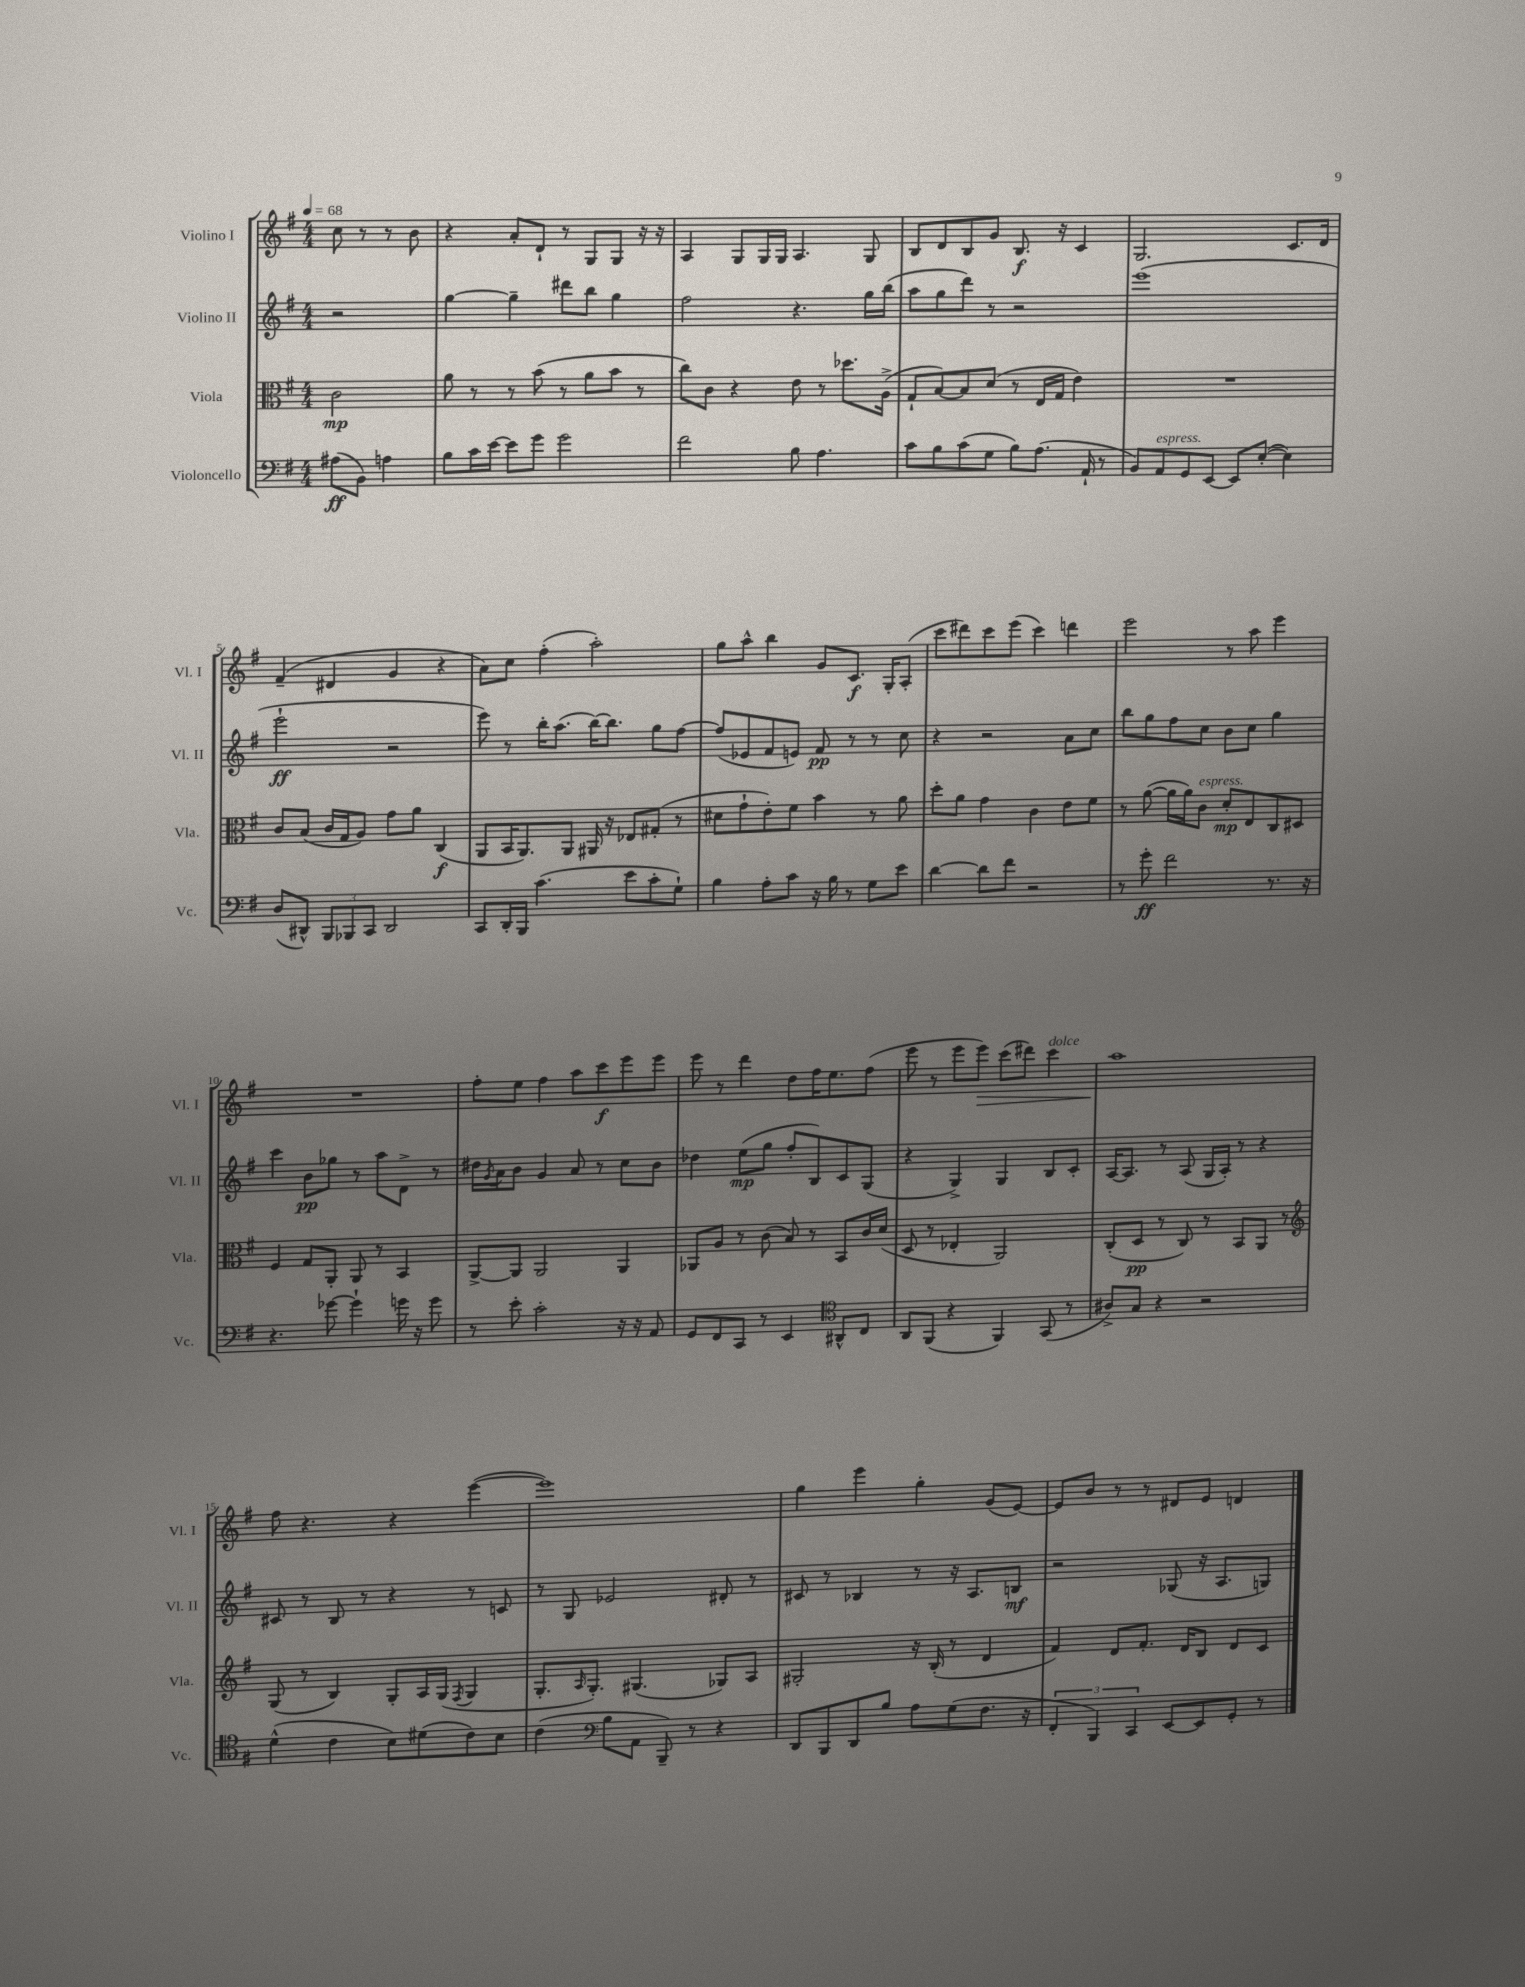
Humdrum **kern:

**kern	**dynam	**kern	**dynam	**kern	**dynam	**kern	**dynam
*part4	*part4	*part3	*part3	*part2	*part2	*part1	*part1
*staff4	*staff4	*staff3	*staff3	*staff2	*staff2	*staff1	*staff1
*I"Violoncello	*	*I"Viola	*	*I"Violino II	*	*I"Violino I	*
*I'Vc.	*	*I'Vla.	*	*I'Vl. II	*	*I'Vl. I	*
*clefF4	*	*clefC3	*	*clefG2	*	*clefG2	*
*k[f#]	*	*k[f#]	*	*k[f#]	*	*k[f#]	*
*M4/4	*	*M4/4	*	*M4/4	*	*M4/4	*
*MM68	*	*MM68	*	*MM68	*	*MM68	*
=	=	=	=	=	=	=	=
(8A#X\L	ff	2c\	mp	2r	.	8cc\	.
8BB\J)	.	.	.	.	.	8r	.
4An\	.	.	.	.	.	8r	.
.	.	.	.	.	.	8b\	.
=1	=1	=1	=1	=1	=1	=1	=1
8B\L	.	8a\	.	[4gg\	.	4r	.
16c\L	.	8r	.	.	.	.	.
[16e\JJ	.	.	.	.	.	.	.
8e\L]	.	8r	.	4gg~\]	.	8a'/L	.
8g\J	.	(8b\	.	.	.	8d`/J	.
2g\	.	8r	.	8ddd#X\L	.	8r	.
.	.	8a\L	.	8bb\J	.	8G/L	.
.	.	8b\J	.	4gg\	.	8G/J	.
.	.	8r	.	.	.	16r	.
.	.	.	.	.	.	16r	.
=2	=2	=2	=2	=2	=2	=2	=2
2f#\	.	8cc\L)	.	2ff#\	.	4A/	.
.	.	8c\J	.	.	.	.	.
.	.	4r	.	.	.	8G/L	.
.	.	.	.	.	.	16G/L	.
.	.	.	.	.	.	16G/JJ	.
8B\	.	8e\	.	4.r	.	4.A/	.
4.A\	.	8r	.	.	.	.	.
.	.	8.dd-X\L	.	.	.	.	.
.	.	.	.	16gg\LL	.	8G/	.
.	.	(16A^\Jk	.	(16bb\JJ	.	.	.
=3	=3	=3	=3	=3	=3	=3	=3
8c\L	.	8G`/L	.	8aa\L	.	8B/L	.
8B\	.	[8B/)	.	8gg\	.	8d/	.
(8c\	.	8B/]	.	8ddd\J)	.	8B/	.
8G\J	.	(8d/J	.	8r	.	8g/J	.
8B\L)	.	8r	.	2r	.	8.B/	f
(8.A\J	.	16E/LL	.	.	.	.	.
.	.	16G/JJ	.	.	.	16r	.
.	.	4e\)	.	.	.	4c/	.
16AA`/	.	.	.	.	.	.	.
8r	.	.	.	.	.	.	.
=4	=4	=4	=4	=4	=4	=4	=4
8BB/L)	.	1r	.	(1eee	.	2.G/	.
!LO:TX:a:i:t=espress.	!	!	!	!	!	!	!
8AA/	.	.	.	.	.	.	.
8GG/	.	.	.	.	.	.	.
[8EE/J	.	.	.	.	.	.	.
8EE/L]	.	.	.	.	.	.	.
([8E'/J	.	.	.	.	.	.	.
4E\])	.	.	.	.	.	8.c/L	.
.	.	.	.	.	.	16d/Jk	.
!!LO:LB:g=z
=5	=5	=5	=5	=5	=5	=5	=5
(8D/L	.	8c/L	.	2eee`\	ff	(4f#~/	.
8DD#X^^/J)	.	(8B/J	.	.	.	.	.
12BBB/L	.	16c/LL	.	.	.	4d#X/	.
.	.	16G/J	.	.	.	.	.
12BBB-X/	.	.	.	.	.	.	.
.	.	8A/J)	.	.	.	.	.
12CC/J	.	.	.	.	.	.	.
2DD#/	.	8g\L	.	2r	.	4g/	.
.	.	8a\J	.	.	.	.	.
.	.	(4C/	f	.	.	4r	.
=6	=6	=6	=6	=6	=6	=6	=6
8CC/L	.	8AA/L	.	8eee\)	.	8a\L)	.
16DD'/L	.	16BB/K	.	8r	.	8cc\J	.
16BBB/JJ	.	8.AA/)	.	.	.	.	.
(4.c\	.	.	.	16bb'\KL	.	(4ff#'\	.
.	.	.	.	(8.aa\J	.	.	.
.	.	8AA/J	.	.	.	.	.
.	.	16AA#X/	.	[16bb\KL)	.	2aa'\)	.
.	.	16r	.	8.bb\J]	.	.	.
8e\L	.	8E-X/L	.	.	.	.	.
8c'\	.	(8G#X'/J	.	8gg\L	.	.	.
8G`\J)	.	8r	.	[8ff#\J	.	.	.
=7	=7	=7	=7	=7	=7	=7	=7
4B\	.	8d#X\L	.	(8ff#/L]	.	8gg\L	.
.	.	8g`\	.	8e-X/	.	8aa^^\J	.
8A'\L	.	8e'\)	.	8f#/	.	4bb\	.
8c\J	.	8f#\J	.	8en/J)	.	.	.
16r	.	4b\	.	8f#/	pp	8g/L	.
16B\	.	.	.	.	.	.	.
8r	.	.	.	8r	.	8.c/J	f
8G\L	.	8r	.	8r	.	.	.
.	.	.	.	.	.	16G'/KL	.
8e\J	.	8a\	.	8cc\	.	(8A'/J	.
=8	=8	=8	=8	=8	=8	=8	=8
[4d\	.	8dd'\L	.	4r	.	8ccc\L	.
.	.	8a\J	.	.	.	8ddd#X\)	.
8d\L]	.	4g\	.	2r	.	8ccc\	.
8f#\J	.	.	.	.	.	(8eee\J	.
2r	.	4c\	.	.	.	4ccc\)	.
.	.	8e\L	.	8a\L	.	4dddn\	.
.	.	8f#\J	.	8cc\J	.	.	.
=9	=9	=9	=9	=9	=9	=9	=9
8r	.	8r	.	8bb\L	.	2eee\	.
8g'\	ff	([8a\	.	8gg\	.	.	.
2f#\	.	16a\LL]	.	8ff#\	.	.	.
.	.	16a\J)	.	.	.	.	.
!	!	!LO:TX:a:i:t=espress.	!	!	!	!	!
.	.	8c\J	.	8cc\J	.	.	.
.	.	8d'/L	mp	8b\L	.	8r	.
.	.	8E/	.	8cc\J	.	8aa\	.
8.r	.	8C/	.	4gg\	.	4eee\	.
.	.	8D#X/J	.	.	.	.	.
16r	.	.	.	.	.	.	.
!!LO:LB:g=z
=10	=10	=10	=10	=10	=10	=10	=10
4.r	.	4F#/	.	4ccc\	.	1r	.
.	.	8G/L	.	8b\L	pp	.	.
[8g-X\	.	8AA'/J	.	8gg-X\J	.	.	.
4g-`\]	.	8AA/	.	8r	.	.	.
.	.	8r	.	8aa\L	.	.	.
16gn\	.	4BB/	.	8d^\J	.	.	.
16r	.	.	.	.	.	.	.
8g\	.	.	.	8r	.	.	.
=11	=11	=11	=11	=11	=11	=11	=11
8r	.	[8AA^/L	.	16dd#X\LL	.	8ff#'\L	.
.	.	.	.	8qg/	.	.	.
.	.	.	.	16a\J	.	.	.
8e'\	.	8AA/J]	.	8b\J	.	8ee\J	.
2c'\	.	2AA/	.	4g/	.	4ff#\	.
.	.	.	.	8a/	.	8aa\L	.
.	.	.	.	8r	.	8ccc\	f
16r	.	4AA/	.	8cc\L	.	8eee\	.
16r	.	.	.	.	.	.	.
8AA/	.	.	.	8b\J	.	8eee\J	.
=12	=12	=12	=12	=12	=12	=12	=12
8GG/L	.	8AA-X/L	.	4dd-X\	.	8eee\	.
8FF#/	.	8A/J	.	.	.	8r	.
8CC/J	.	8r	.	(8ee\L	mp	4ddd\	.
8r	.	(8c\	.	8gg\J	.	.	.
4EE/	.	8B/)	.	8ff#'/L	.	8dd\L	.
.	.	8r	.	8B/)	.	16ff#\K	.
.	.	.	.	.	.	8.ee\	.
*clefC4	*	*	*	*	*	*	*
8AA#X^^/L	.	8BB/L	.	8c/	.	.	.
8C/J	.	16c/L	.	(8G/J	.	(8ff#\J	.
.	.	(16d/JJ	.	.	.	.	.
=13	=13	=13	=13	=13	=13	=13	=13
8AA/L	.	8D/	.	4r	.	8eee\	.
(8FF#/J	.	8r	.	.	.	8r	.
4r	.	4E-X'/	.	4G^/)	.	8eee\L	.
!	!	!	!	!	!	!	!LO:HP:b
.	.	.	.	.	.	8eee\J)	>
4FF#/)	.	2AA/)	.	4G/	.	(8ccc\L	.
.	.	.	.	.	.	8ddd#X\J)	.
!	!	!	!	!	!	!LO:TX:a:i:t=dolce	!
(8GG/	.	.	.	8B/L	.	4ccc\	.
8r	.	.	.	8c'/J	.	.	.
=14	=14	=14	=14	=14	=14	=14	=14
8A#X^/L)	.	(8C'/L	.	[16A/KL	.	1aa	.
.	.	.	.	8.A/J]	.	.	.
8G/J	.	8D/J	pp	.	.	.	.
4r	.	8r	.	8r	.	.	.
.	.	8C/)	.	(8A/	.	.	.
2r	.	8r	.	16G/LL	.	.	.
.	.	.	.	16A'/JJ)	.	.	.
.	.	8BB/L	.	8r	.	.	.
.	.	8AA/J	.	4r	.	.	.
.	.	8r	.	.	.	.	.
.	.	.	.	.	.	.	]
!!LO:LB:g=z
=15	=15	=15	=15	=15	=15	=15	=15
*	*	*clefG2	*	*	*	*	*
(4d^^\	.	(8G/	.	8c#X/	.	8ff#\	.
.	.	8r	.	8r	.	4.r	.
4c\	.	4B/)	.	8B/	.	.	.
.	.	.	.	8r	.	.	.
8B\L)	.	8G'/L	.	4r	.	4r	.
(8d#X\	.	16A/L	.	.	.	.	.
.	.	(16G/JJ	.	.	.	.	.
.	.	8qF#/	.	.	.	.	.
8c\)	.	4G/	.	8r	.	([4eee\	.
8B\J	.	.	.	8cn/	.	.	.
=16	=16	=16	=16	=16	=16	=16	=16
(4c\	.	8.G'/L	.	8r	.	1eee])	.
.	.	.	.	8G/	.	.	.
.	.	16qqA/	.	.	.	.	.
.	.	8.G'/J)	.	.	.	.	.
*clefF4	*	*	*	*	*	*	*
8B\L	.	.	.	2e-X/	.	.	.
8AA\J	.	(4.G#X/	.	.	.	.	.
8BBB~/)	.	.	.	.	.	.	.
8r	.	.	.	.	.	.	.
4r	.	8G-X/L)	.	8d#X'/	.	.	.
.	.	8A/J	.	8r	.	.	.
=17	=17	=17	=17	=17	=17	=17	=17
8DD/L	.	2G#X'/	.	8c#X/	.	4gg\	.
8BBB/	.	.	.	8r	.	.	.
8DD/	.	.	.	4B-X/	.	4eee\	.
8B/J	.	.	.	.	.	.	.
8A\L	.	16r	.	8r	.	4gg'\	.
.	.	(16B'/	.	.	.	.	.
(8G\	.	8r	.	16r	.	.	.
.	.	.	.	8.A/L	.	.	.
8.F#\J	.	4d/	.	.	.	(8g/L	.
.	.	.	.	8Bn/J	mf	[8e/J)	.
16r	.	.	.	.	.	.	.
=18	=18	=18	=18	=18	=18	=18	=18
6FF#'/	.	4f#/)	.	2r	.	8e/L]	.
.	.	.	.	.	.	8b/J	.
6BBB/)	.	.	.	.	.	.	.
.	.	8d/L	.	.	.	8r	.
6CC/	.	.	.	.	.	.	.
.	.	8.f#'/J	.	.	.	8r	.
[8EE/L	.	.	.	(8G-X/	.	8d#X/L	.
.	.	16d/KL	.	.	.	.	.
8EE/]	.	8B/J	.	16r	.	8e/J	.
.	.	.	.	8.A/L	.	.	.
8GG'/J	.	8d/L	.	.	.	4dn/	.
8r	.	8c/J	.	8Gn/J)	.	.	.
==	==	==	==	==	==	==	==
*-	*-	*-	*-	*-	*-	*-	*-
